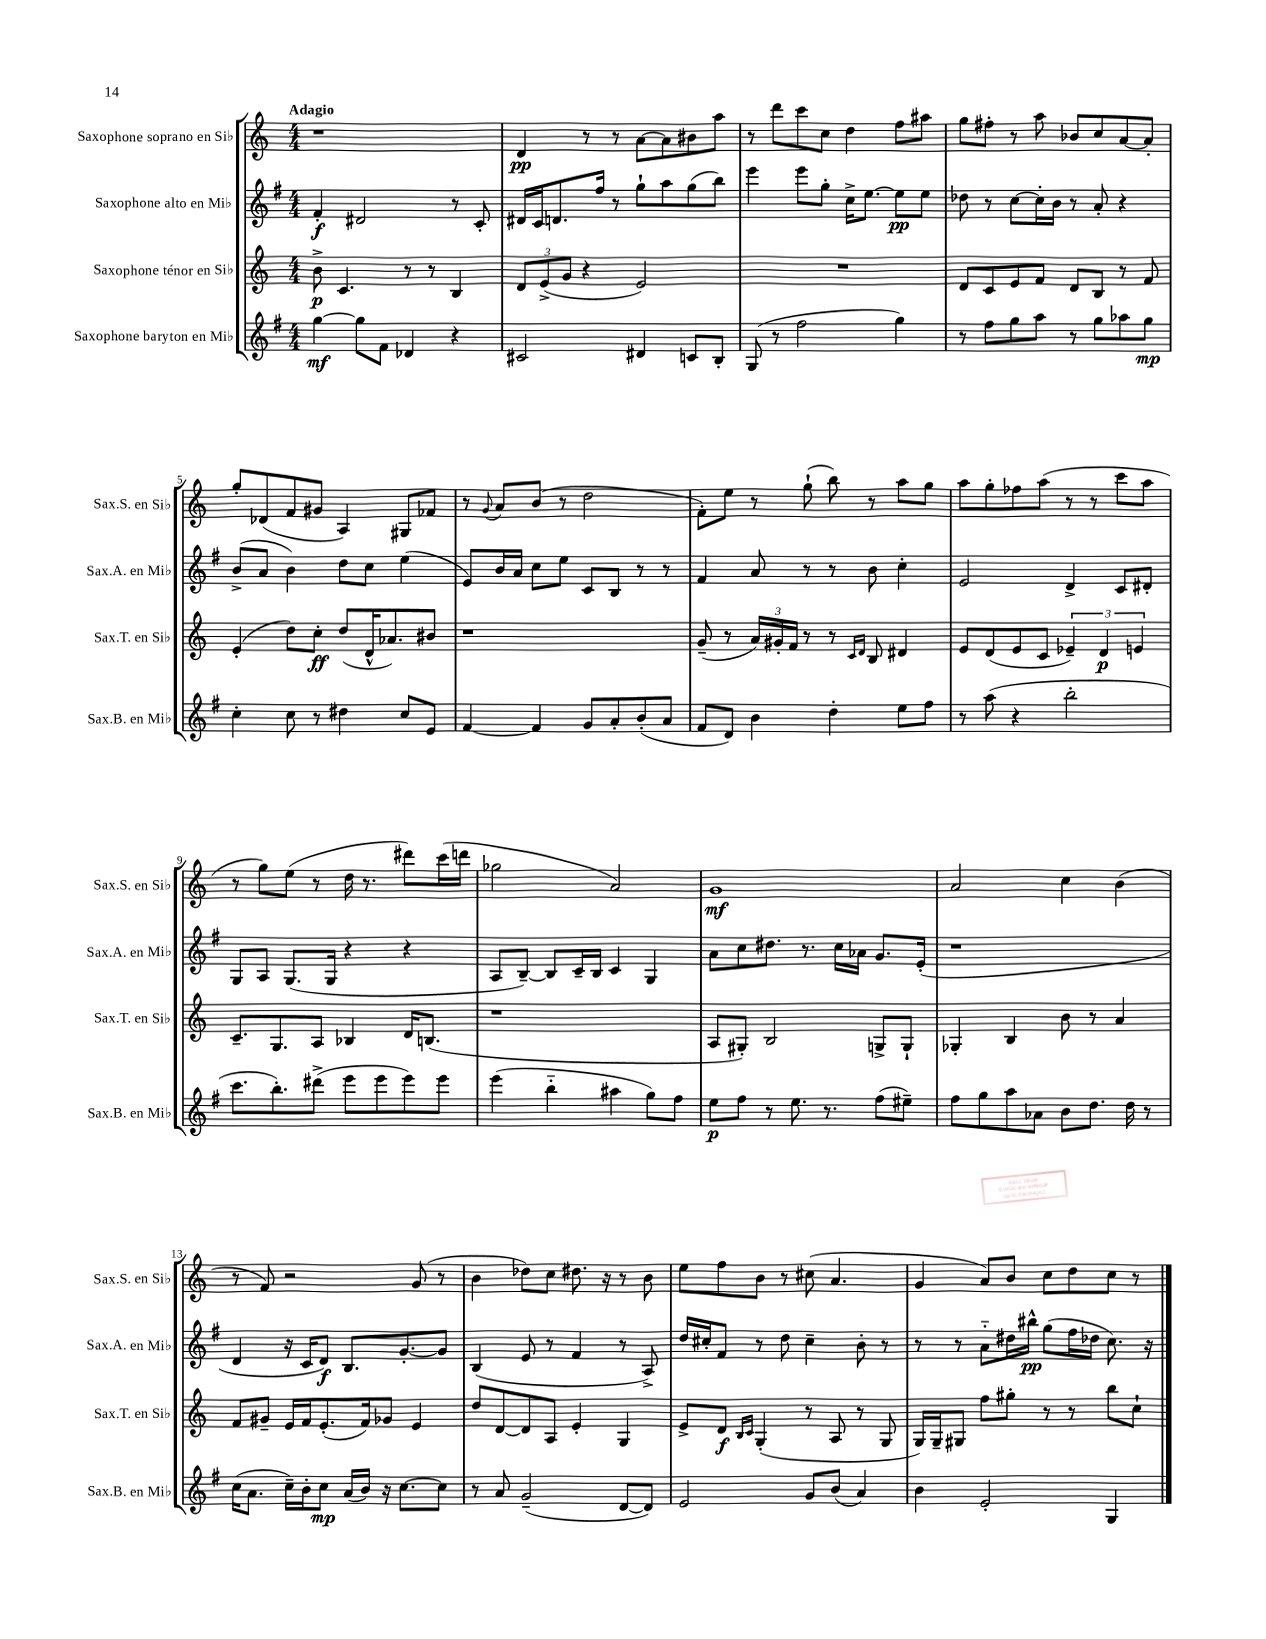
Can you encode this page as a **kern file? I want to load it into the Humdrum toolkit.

**kern	**kern	**kern	**kern
*staff4	*staff3	*staff2	*staff1
*clefG2	*clefG2	*clefG2	*clefG2
*k[f#]	*k[]	*k[f#]	*k[]
*M4/4	*M4/4	*M4/4	*M4/4
[4gg	8b^	4f#'	1r
.	4.c	.	.
8gg]	.	2d#	.
8f#	.	.	.
4d-	8r	.	.
.	8r	.	.
4r	4B	8r	.
.	.	8c'	.
=	=	=	=
2c#	12d	16d#	4d
.	.	16c	.
.	(12e^	.	.
.	.	8.d	.
.	12g	.	.
.	4r	.	8r
.	.	16ff#	.
.	.	8r	8r
4d#	2e)	8gg`	[8a
.	.	8aa	8a]
8c	.	(8gg	8b#
8B'	.	8bb)	8aa
=	=	=	=
(8G	1r	4eee	8r
8r	.	.	8ddd
2ff#	.	8eee	8ccc
.	.	8gg'	8cc
.	.	16cc^	4dd
.	.	[8.ee	.
4gg)	.	8ee]	8ff
.	.	8ee	8aa#
=	=	=	=
8r	8d	8dd-	8gg
8ff#	8c	8r	8ff#'
8gg	8e	[8cc	8r
8aa	8f	16cc']	8aa
.	.	16b	.
8r	8d	8r	8b-
8gg	8B	8a'	8cc
8aa-	8r	4r	[8a
8gg	8f	.	8a']
=	=	=	=
4cc'	(4e'	(8b^	8gg'
.	.	8a	(8d-
8cc	8dd)	4b)	8f
8r	8cc'	.	8g#
4dd#	(8dd	8dd	4A)
.	16d^^	8cc	.
.	8.a-)	.	.
8cc	.	(4ee	8G#
8e	8b#	.	8f-
=	=	=	=
[4f#	1r	8e)	8r
.	.	.	8qqg
.	.	16b	8a
.	.	16a	.
4f#]	.	8cc	(8b
.	.	8ee	8r
8g	.	8c	2dd
8a'	.	8B	.
(8b'	.	8r	.
8a	.	8r	.
=	=	=	=
8f#	(8g~	4f#	8f')
8d)	8r	.	8ee
4b	24a)	8a	8r
.	24g#'	.	.
.	24f	.	.
.	8r	8r	(8gg`
4dd'	8r	8r	8bb)
.	16qqc	.	.
.	16qqd	.	.
.	8B	8b	8r
8ee	4d#	4cc'	8aa
8ff#	.	.	8gg
=	=	=	=
8r	8e	2e	8aa
(8aa	(8d	.	8gg'
4r	8e	.	8ff-
.	8c	.	(8aa
2bb'	6e-~)	4d^	8r
.	.	.	8r
.	6d	.	.
.	.	8c	8ccc
.	6e	.	.
.	.	8d#'	8aa
=	=	=	=
8.ccc	8.c~	8G	8r
.	.	8A	8gg)
8.bb')	8.G	.	.
.	.	(8.G	(8ee
(8ddd#^	8A	.	8r
.	.	16G	.
8eee	4B-	4r	16dd
.	.	.	8.r
8eee	.	.	.
8eee)	16d	4r	8ddd#)
.	(8.B	.	.
8eee	.	.	(16ccc
.	.	.	16ddd
=	=	=	=
(4eee	1r	8A	2gg-
.	.	[8B~)	.
4bb'~	.	8B]	.
.	.	16c~	.
.	.	16B	.
4aa#	.	4c	2a)
8gg)	.	4G	.
8ff#	.	.	.
=	=	=	=
8ee	8A	8a	1g
8ff#	8G#')	8cc	.
8r	2B	8.dd#	.
8.ee	.	.	.
.	.	8.r	.
8.r	.	.	.
.	.	16cc	.
.	.	16a-	.
(8ff#	8G^	8.g	.
8ee#~)	8G`	.	.
.	.	(16e'	.
=	=	=	=
8ff#	4G-'	1r	2a
8gg	.	.	.
8aa	4B	.	.
8a-	.	.	.
8b	8b	.	4cc
8.dd	8r	.	.
.	4a	.	(4b
16dd	.	.	.
8r	.	.	.
=	=	=	=
(16cc	8f	4d	8r
8.a	.	.	.
.	8g#~	.	8f)
16cc~)	16e	16r	2r
16b'	16f	16c	.
8cc	(8.e'	8d)	.
(16a	.	8.B	.
16b)	16f)	.	.
16r	8g-	.	.
[8.cc	.	[8.g'	.
.	4e	.	(8g
8cc]	.	8g]	8r
=	=	=	=
8r	8dd	(4B	4b
8a	[8d	.	.
(2g~	8d]	8e	8dd-)
.	8A	8r	8cc
.	4e'	4f#	8.dd#
.	.	.	16r
[8d	4G	8r	8r
8d])	.	8A^)	8b
=	=	=	=
2e	8e^	16dd	8ee
.	.	16cc#'	.
.	8d	8f#	8ff
.	16qqB	.	.
.	16qqc	.	.
.	(4G'	8r	8b
.	.	8dd	8r
8g	8r	4cc#~	(8cc#
(8b	8A	.	4.a
4a)	8r	8b'	.
.	8G	8r	.
=	=	=	=
4b	16G)	8r	4g
.	16G~	.	.
.	8G#	8r	.
2e'	8ff	8a'~	8a)
.	8gg#'	16dd#	8b
.	.	16bb#^^	.
.	8r	(8gg	8cc
.	8r	16ff#	8dd
.	.	16dd-	.
4G	8bb	8.cc)	8cc
.	8cc`	.	8r
.	.	16r	.
==	==	==	==
*-	*-	*-	*-
